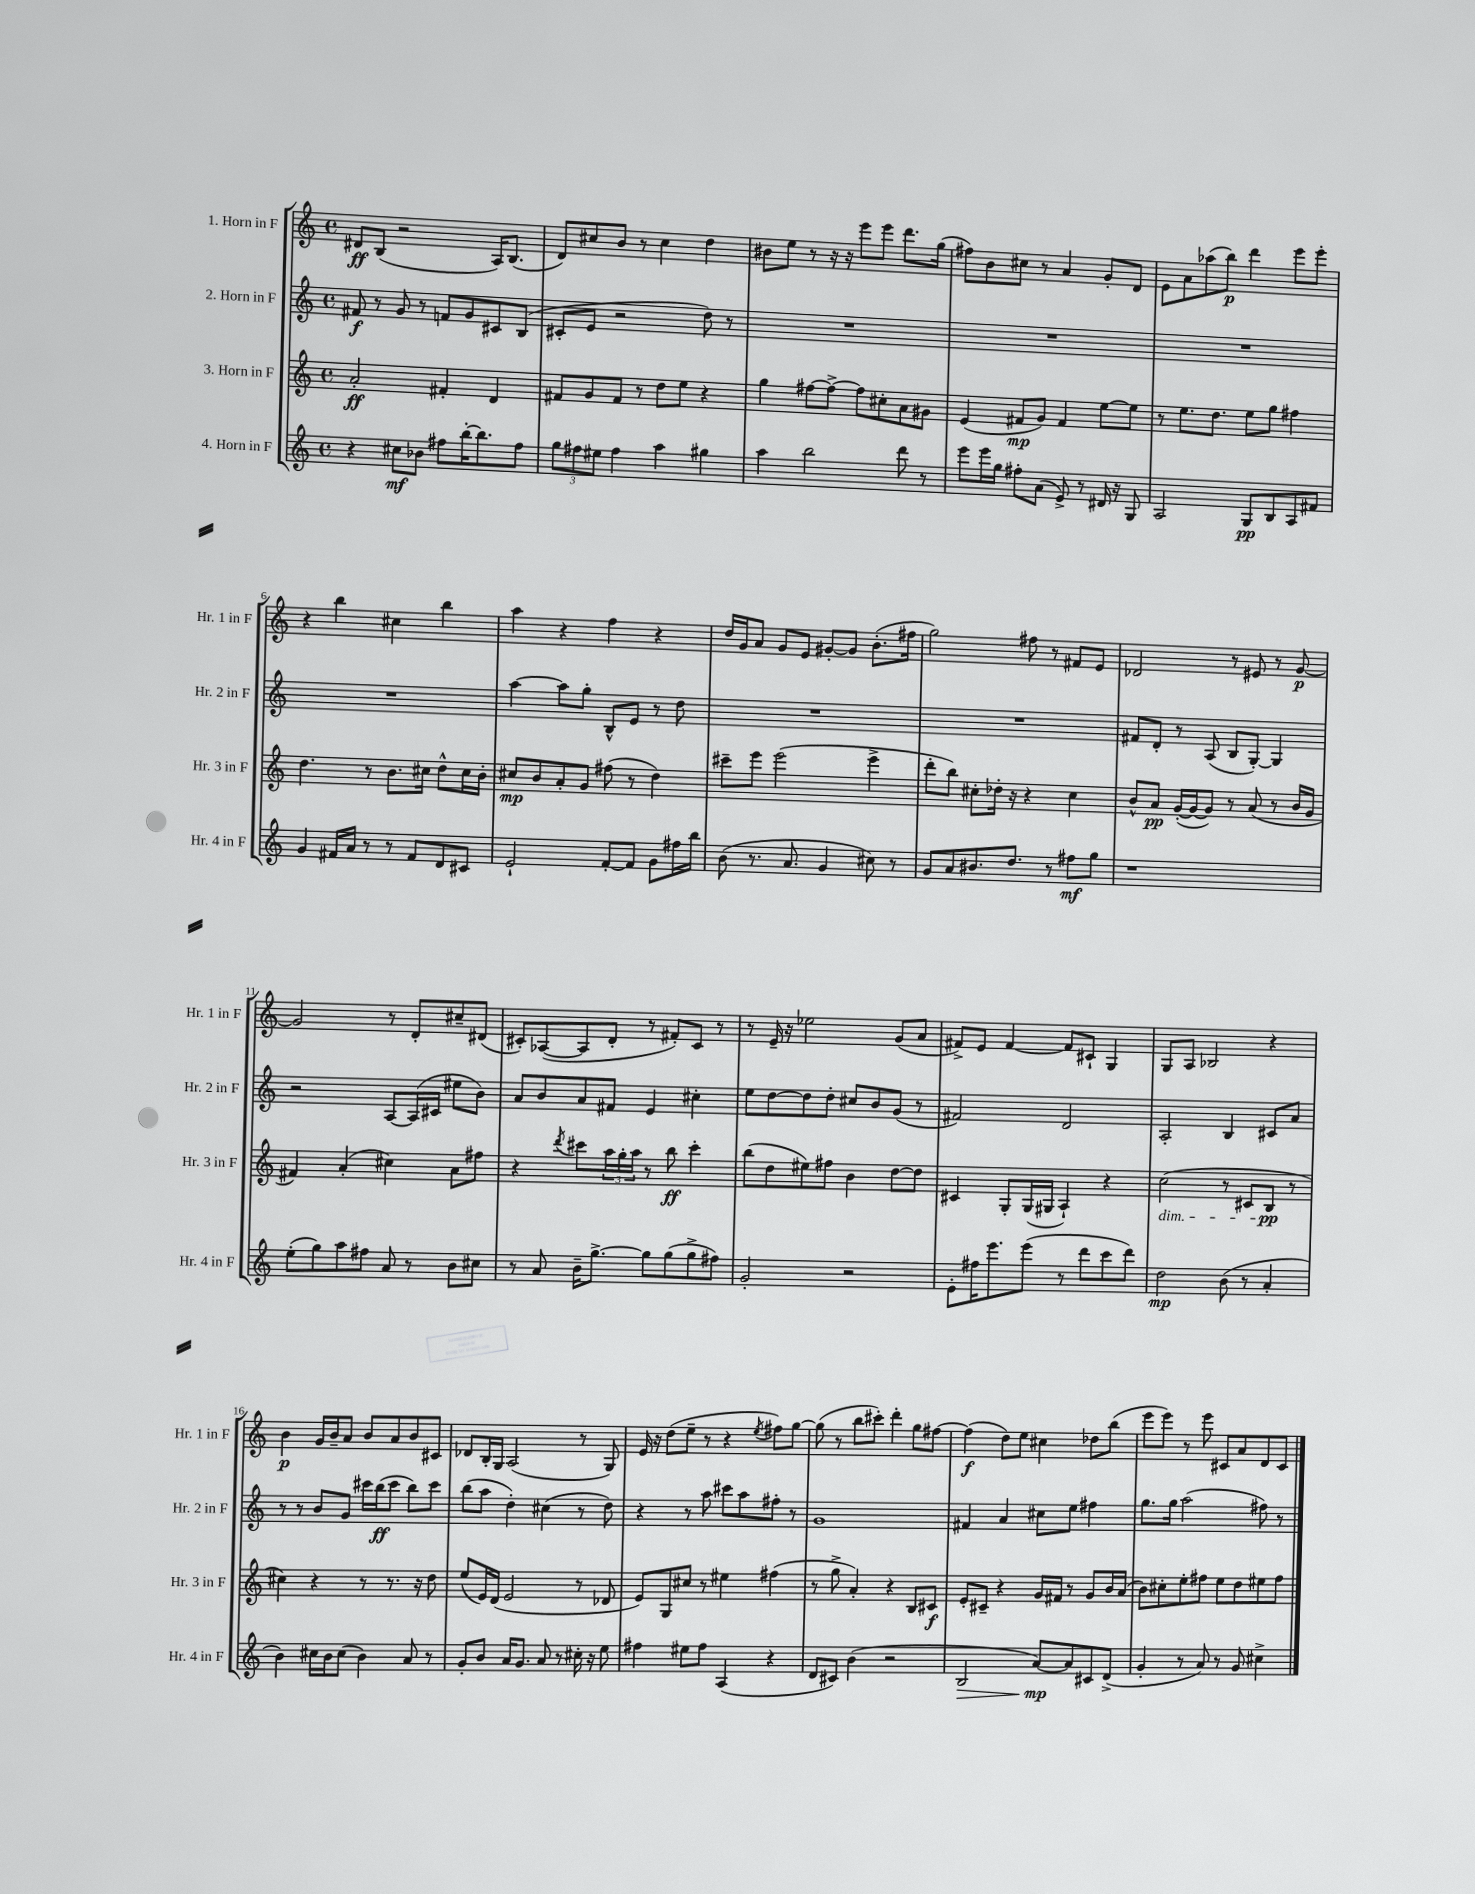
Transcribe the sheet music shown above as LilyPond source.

<<
\new StaffGroup <<
\new Staff = "s0" \with { instrumentName = "1. Horn in F" shortInstrumentName = "Hr. 1 in F" } {
    \clef treble \key c \major \defaultTimeSignature \time 4/4
    dis'8\ff b8( r2 a16) b8.( |
    d'8) cis''8 b'8 r8 cis''4 d''4 |
    bis'8 e''8 r8 r16 r16 e'''8 e'''8 d'''8. g''16( |
    fis''8) b'8 cis''8 r8 a'4 g'8-. d'8 |
    e'8 a'8 aes''8( b''8\p) d'''4 e'''8 e'''8-. |
    r4 b''4 cis''4 b''4 |
    a''4 r4 f''4 r4 |
    d''16 g'16 a'8 g'8 e'8 gis'8~-. gis'8 b'8.-.( fis''16 |
    g''2) fis''8 r8 fis'8 e'8 |
    des'2 r8 eis'8 r8 g'8~\p |
    g'2 r8 d'8-. cis''8-- dis'8( |
    cis'8-.) aes8~( aes8 d'8-. r8 fis'8-.) cis'8 r8 |
    r8 e'16-- r16 ees''2 g'8( a'8 |
    fis'8->) e'8 fis'4~ fis'8 cis'8-! g4 |
    g8 a8 bes2 r4 |
    b'4\p g'16 b'16-- a'8 b'8 a'8 b'8 cis'8 |
    des'8 b16-. g16 a2( r8 g8) |
    e'16 r16 d''8( e''8-- r8 r4 \acciaccatura { e''8 } fis''8) g''8~ |
    g''8( r8 b''8 cis'''8-.) d'''4-. g''8 fis''8~ |
    fis''4\f( d''8) e''8 cis''4 des''8 b''8( |
    e'''8 e'''8) r8 e'''8 cis'8 a'8 d'8 cis'8 \bar "|." |
}
\new Staff = "s1" \with { instrumentName = "2. Horn in F" shortInstrumentName = "Hr. 2 in F" } {
    \clef treble \key c \major \defaultTimeSignature \time 4/4
    fis'8\f r8 g'8 r8 f'8 g'8 cis'8 b8( |
    cis'8-. e'8 r2 d''8) r8 |
    R1 |
    R1 |
    R1 |
    R1 |
    a''4~ a''8 g''8-. b8-^ e'8 r8 d''8 |
    R1 |
    R1 |
    fis'8 d'8-. r8 a8( b8 g8~-.) g4 |
    r2 a8~ a16( cis'16 eis''8 b'8) |
    a'8 b'8 a'8 fis'8 e'4 cis''4-. |
    e''8 d''8~ d''8 d''8-. cis''8 b'8 g'8( r8 |
    fis'2) d'2 |
    a2-. b4 cis'8 a'8 |
    r8 r8 b'8 g'8 cis'''16 b''16\ff( cis'''8 b''8) cis'''8 |
    b''8( a''8 d''4-.) cis''4( r8 d''8) |
    r4 r8 a''8 cis'''8 a''8 fis''8-. r8 |
    g'1 |
    fis'4 a'4 cis''8 e''8 fis''4 |
    g''8. g''16 a''2( fis''8) r8 \bar "|." |
}
\new Staff = "s2" \with { instrumentName = "3. Horn in F" shortInstrumentName = "Hr. 3 in F" } {
    \clef treble \key c \major \defaultTimeSignature \time 4/4
    a'2-.\ff fis'4-. d'4 |
    fis'8 g'8 fis'8 r8 d''8 e''8 r4 |
    g''4 fis''8~ fis''8~-> fis''8 cis''8-. a'8 gis'8 |
    e'4( fis'8\mp g'8) fis'4 e''8~ e''8 |
    r8 e''8. d''8. e''8 g''8 fis''4 |
    d''4. r8 b'8. cis''16 d''8-^ cis''16 b'16-. |
    cis''8\mp b'8 a'8-. g'8 fis''8( r8 d''4) |
    cis'''8-- e'''8 e'''2( e'''4-> |
    d'''8-. b''8) cis''8-. des''16-. r16 r4 cis''4 |
    b'8-^ a'8\pp g'16~-.( g'16~ g'8) r8 a'8( r8 b'16 g'16 |
    fis'4) a'4-.( cis''4) a'8 fis''8 |
    r4 \acciaccatura { d'''8 } cis'''8 \tuplet 3/2 { a''16 g''16-. a''16 } r8 b''8\ff cis'''4-. |
    b''8( d''8 eis''8) fis''8 b'4 d''8~ d''8 |
    cis'4 g8-. g16( gis16 a4-!) r4 |
    c''2\dim( r8 cis'8 b8\pp\! r8 |
    cis''4) r4 r8 r8. r16 d''8 |
    e''8( e'16) d'16( e'2 r8 des'8 |
    e'8) g8 cis''8 r8 eis''4 fis''4( |
    r8 g''8-> a'4-.) r4 b8 cis'8\f |
    e'8-. cis'8-- r4 g'16 fis'16 r8 g'8 b'16 a'16( |
    b'8) cis''8-. e''8-. fis''8 e''8 d''8 eis''8 fis''8 \bar "|." |
}
\new Staff = "s3" \with { instrumentName = "4. Horn in F" shortInstrumentName = "Hr. 4 in F" } {
    \clef treble \key c \major \defaultTimeSignature \time 4/4
    r4 cis''8\mf bes'8 fis''8 b''16~-. b''8. fis''8 |
    \tuplet 3/2 { g''8 fis''8 eis''8 } fis''4 a''4 gis''4 |
    a''4 b''2 d'''8 r8 |
    e'''8 e'''16 g''16 fis''8-. a'8( e'8->) r8 dis'16 r16 g8 |
    a2 g8\pp b8 a8 fis'8 |
    g'4 fis'16 a'16 r8 r8 fis'8 d'8 cis'8 |
    e'2-! f'8~-. f'8 g'8 fis''16 b''16 |
    b'8( r8. a'8. g'4 cis''8) r8 |
    g'8 a'8 bis'8. d''8. r8 fis''8\mf g''8 |
    r1 |
    e''8-.( g''8) a''8 fis''8 a'8 r8 b'8 cis''8 |
    r8 a'8 b'16-- g''8.~-> g''8 g''8( g''8-> fis''8) |
    g'2-. r2 |
    e'8-. fis''16 e'''8. e'''8( r8 d'''8 c'''8 d'''8) |
    d''2\mp b'8( r8 a'4-. |
    b'4) cis''16 b'16 cis''8( b'4) a'8 r8 |
    g'8-. b'8 a'16 g'8. a'8 r8 cis''16-. r16 e''8 |
    fis''4 eis''8 fis''8 a4( r4 |
    d'8 cis'8) b'4( r2 |
    b2\> a'8~\mp\!) a'8 cis'8 d'8->( |
    g'4-. r8 a'8) r8 g'8 cis''4-> \bar "|." |
}
>>
>>
